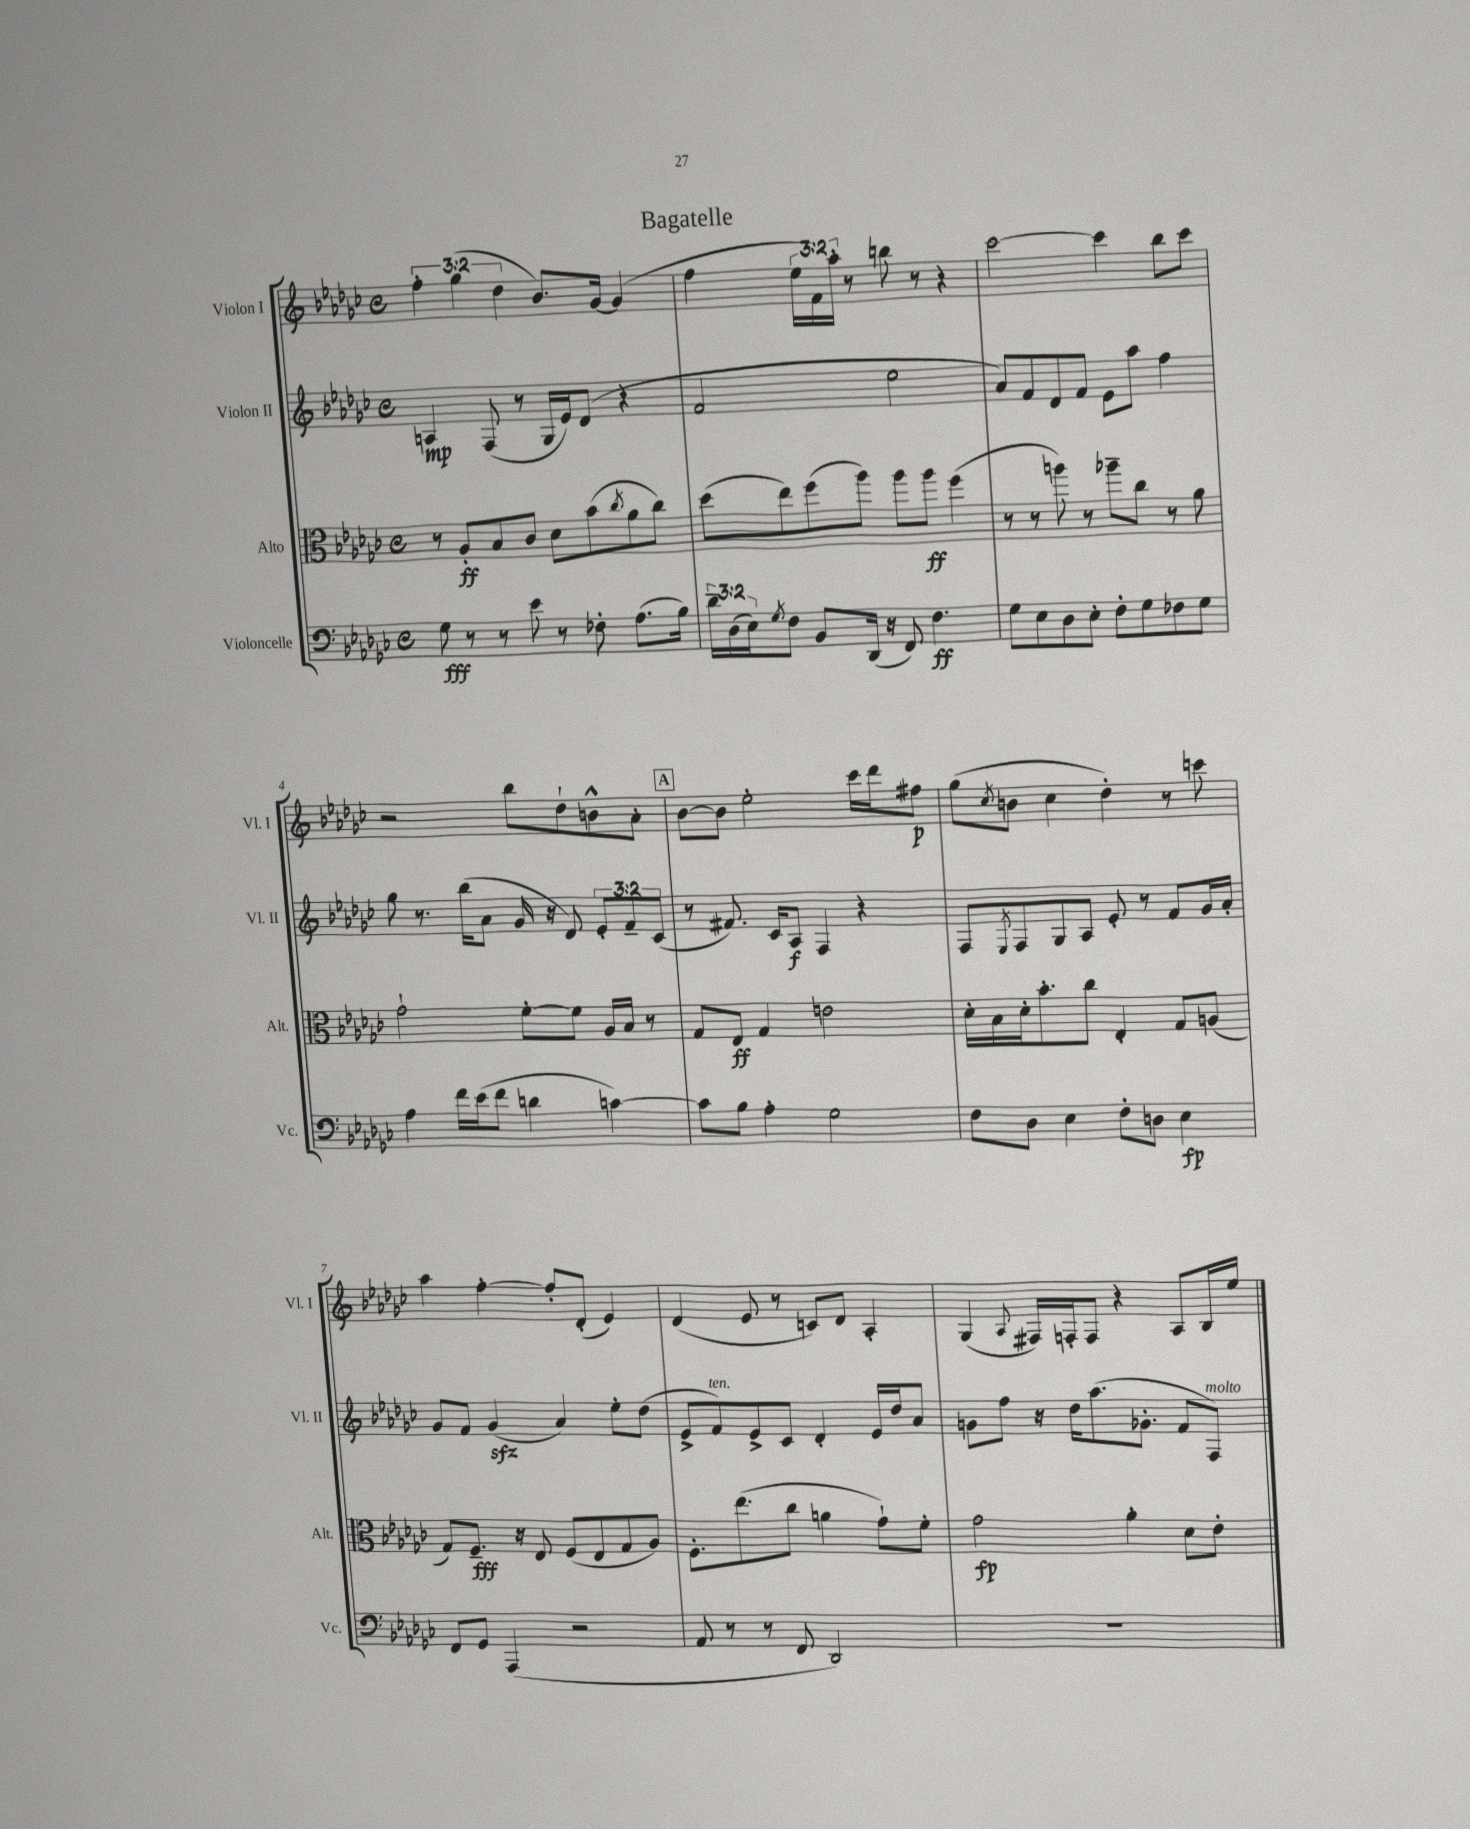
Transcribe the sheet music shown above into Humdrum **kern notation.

**kern	**kern	**kern	**kern
*staff4	*staff3	*staff2	*staff1
*clefF4	*clefC3	*clefG2	*clefG2
*k[b-e-a-d-g-c-]	*k[b-e-a-d-g-c-]	*k[b-e-a-d-g-c-]	*k[b-e-a-d-g-c-]
*M4/4	*M4/4	*M4/4	*M4/4
*met(c)	*met(c)	*met(c)	*met(c)
8G-	8r	4A	6ff'
8r	8A-'	.	.
.	.	.	(6gg-
8r	8B-	(8F	.
.	.	.	6dd-
8e-	8c-	8r	.
8r	8d-	16G-	8.b-)
.	.	16e-)	.
8F-'	(8b-	(8d-	.
.	.	.	[16g-
.	8qcc-	.	.
(8.A-	8a-	4r	(4g-]
.	8cc-)	.	.
16B-)	.	.	.
=	=	=	=
24d-~	(8dd-	2f	4ff
(24D-	.	.	.
24E-)	.	.	.
8qG-	.	.	.
8F	8ee-)	.	.
8BB-	(8ff	.	24ee-
.	.	.	24f)
.	.	.	24aa-'
(16DD-	8aa-)	.	8r
16r	.	.	.
8FF)	8aa-	2ee-	8bb
4.F	8aa-	.	8r
.	(4ff	.	4r
=	=	=	=
8G-	8r	8a-)	[2ccc-
8E-	8r	8f	.
8D-	8aa)	8d-	.
8E-'	8r	8f	.
8F'	8aa-~	8e-	4ccc-]
8G-	8cc-	8aa-	.
8F-	8r	4ff	8bb-
8G-	8a-	.	8ccc-
=	=	=	=
4A-	2g-`	8gg-	2r
.	.	8.r	.
16f	.	.	.
(16e-	.	(16bb-	.
8f	.	8a-	.
4d	[8f'	16g-	8bb-
.	.	16r	.
.	8f]	8d-)	8dd-`
[4c)	16A-	12e-'	8b^^
.	16B-	.	.
.	.	12f~	.
.	8r	.	8a-'
.	.	(12c-	.
=	=	=	=
8c]	8G-	8r	[8b-
8B-	8E-	8.f#)	8b-]
4A-'	4G-	.	2ee-'
.	.	16c-	.
.	.	8A-	.
2G-	2e	4F	.
.	.	4r	16ccc-
.	.	.	16ddd-
.	.	.	8ff#
=	=	=	=
8F	16d-'	8F	(8gg-
.	16B-	.	.
.	.	8qE-	8qcc-
8D-	16d-'	8F	8b
.	8.b-'	.	.
4E-	.	8G-	4cc-
.	8cc-	8A-	.
8F'	4E-'	8e-'	4dd-')
8D	.	8r	.
4E-	8G-	8f	8r
.	(8A	16g-	8ccc
.	.	16a-'	.
=	=	=	=
8FF	8G-)	8g-	4aa-
8GG-	8.F~	8f	.
(4AAA-	.	(4g-	[4ff'
.	16r	.	.
.	8E-	.	.
2r	(8F	4a-)	8ff']
.	8E-	.	(8d-'
.	8G-	8ee-'	4e-)
.	8A-)	(8dd-	.
=	=	=	=
8AA-	8.F'	8e-^	(4d-
8r	.	8f)	.
.	(8.ee-	.	.
8r	.	8e-^	8e-
8FF	8cc-	8c-	8r
2DD-)	4a	4d-'	8c)
.	.	.	8d-
.	8g-`)	16e-	4A-'
.	.	16dd-	.
.	8f'	8a-	.
=	=	=	=
1r	2g-	8g	(4G-
.	.	8ff	.
.	.	.	8qqA-
.	.	16r	16F#)
.	.	16dd-	16F'
.	.	(8.aa-	8F
.	4a-'	.	4r
.	.	8.g-'	.
.	8d-	8f	8A-
.	8e-'	8F)	16B-
.	.	.	16ee-
==	==	==	==
*-	*-	*-	*-
